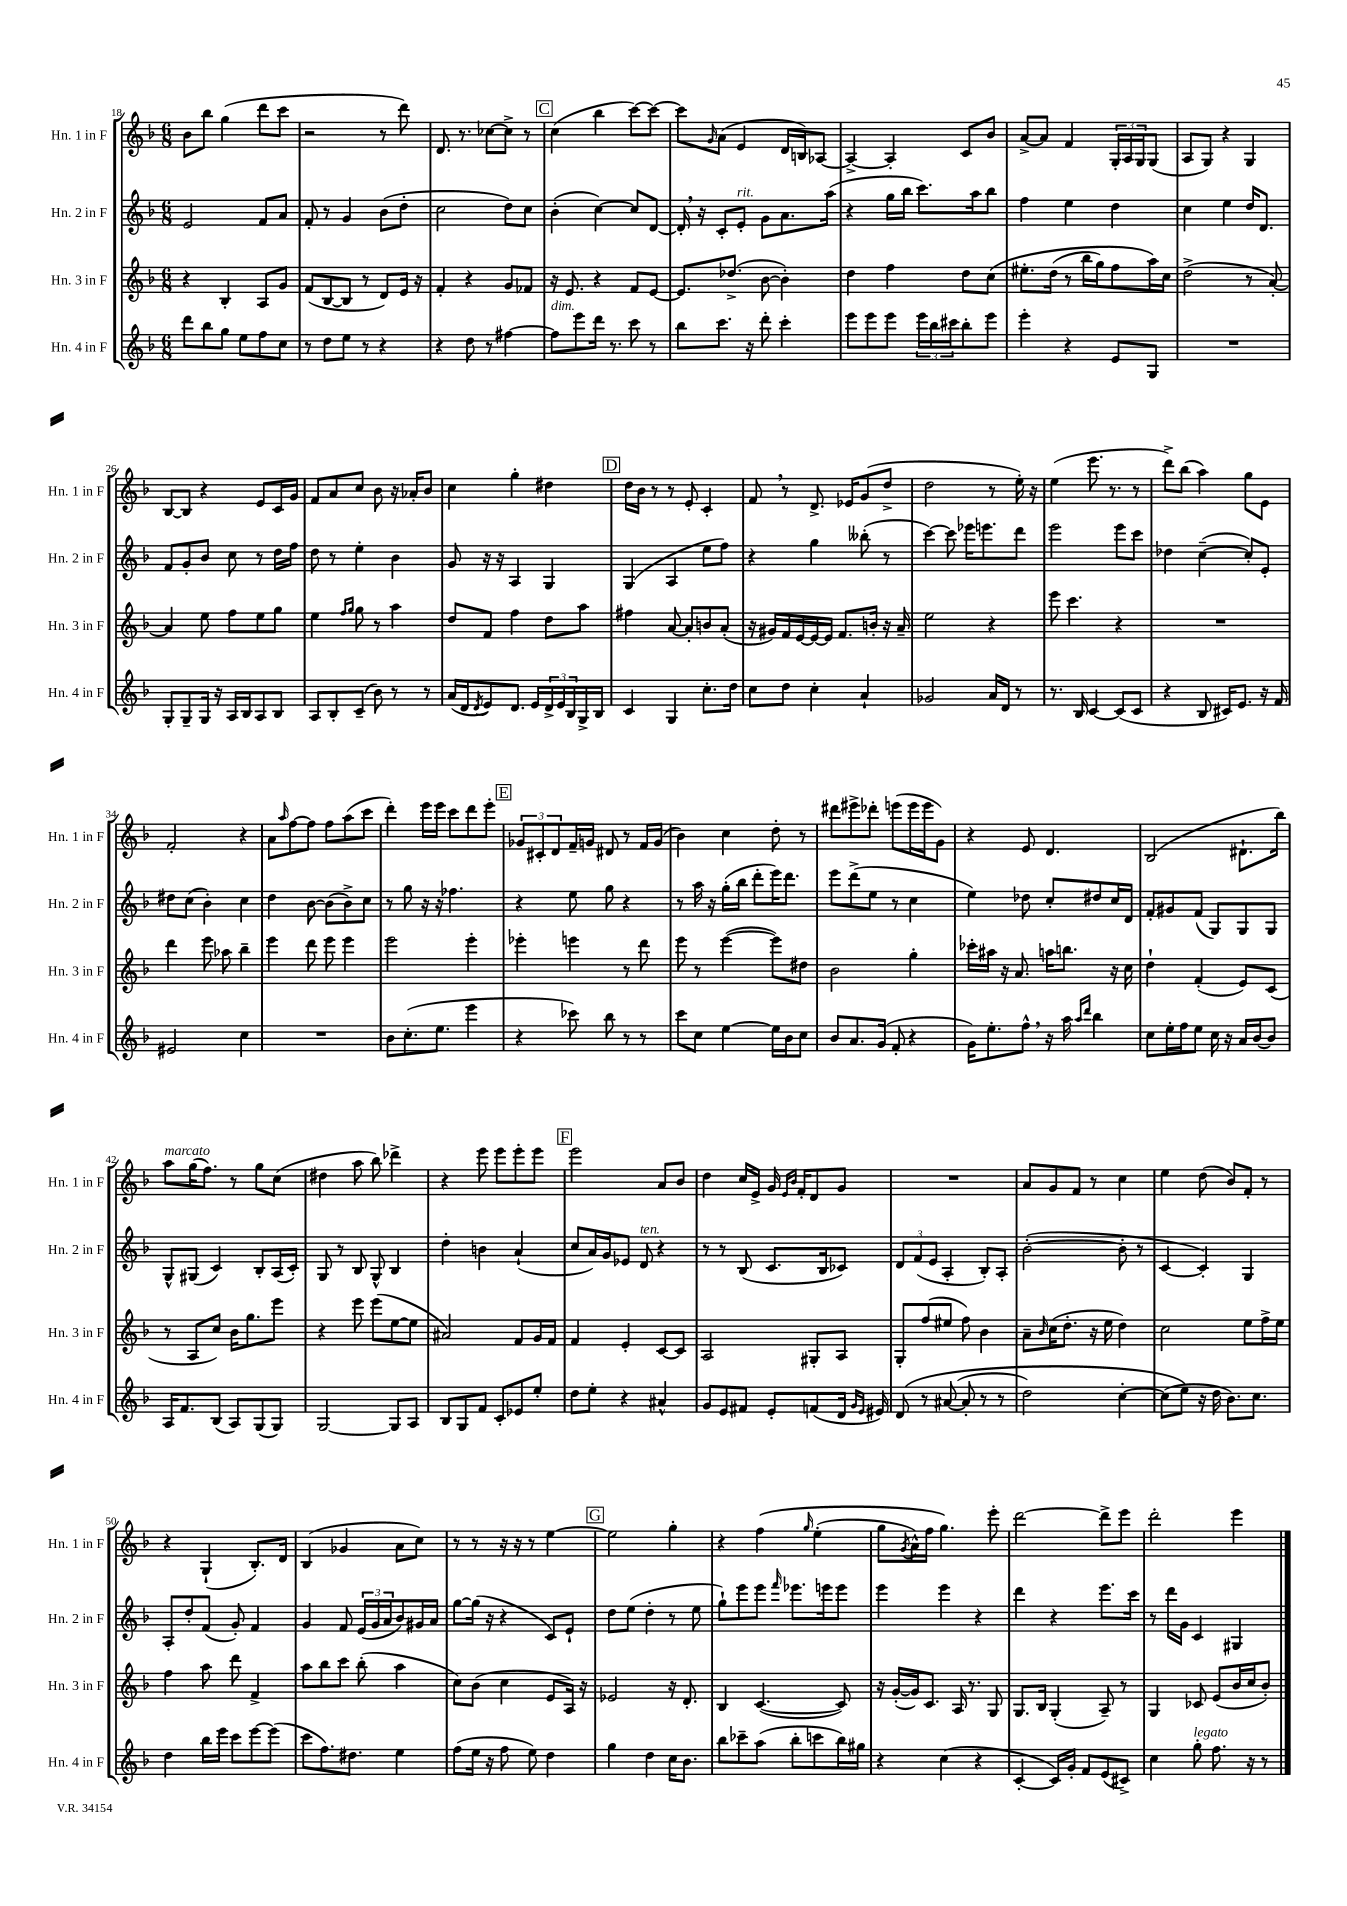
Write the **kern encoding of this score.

**kern	**kern	**kern	**kern
*part4	*part3	*part2	*part1
*staff4	*staff3	*staff2	*staff1
*I"Hn. 4 in F	*I"Hn. 3 in F	*I"Hn. 2 in F	*I"Hn. 1 in F
*I'Hn. 4 in F	*I'Hn. 3 in F	*I'Hn. 2 in F	*I'Hn. 1 in F
*clefG2	*clefG2	*clefG2	*clefG2
*k[b-]	*k[b-]	*k[b-]	*k[b-]
*M6/8	*M6/8	*M6/8	*M6/8
=18	=18	=18	=18
8ddd\L	4r	2e/	8b-\L
8bb-\	.	.	8bb-\J
8gg\J	4B-'/	.	(4gg\
8ee\L	.	.	.
8ff\	8A/L	8f/L	8ddd\L
8cc\J	8g/J	8a/J	8ccc\J
=19	=19	=19	=19
8r	(8f/L	8f'/	2r
8dd\L	[8B-/	8r	.
8ee\J	8B-/J]	4g/	.
8r	8r	.	.
4r	8d/L)	(8b-\L	8r
.	16e/Jk	8dd'\J	8ddd\)
.	16r	.	.
=20	=20	=20	=20
4r	4f'/	2cc\	8.d/
.	.	.	8.r
8dd\	4r	.	.
8r	.	.	[8cc-X\L
[4ff#X\	8g/L	8dd\L)	8cc-^\J]
.	8f-X/J	8cc\J	8r
!!LO:REH:place=s1:t=C
=21	=21	=21	=21
!LO:TX:a:i:t=dim.	!	!	!
8ff#\L]	16r	(4b-'\	(4cc\
.	8.e/	.	.
8eee\	.	.	.
16ddd\Jk	4r	[4cc\)	4bb-\
8.r	.	.	.
8ccc\	8f/L	8cc/L]	[8ccc\L)
8r	[8e/J	[8d/J	8ccc\J_
=22	=22	=22	=22
8bb-\L	8.e/L]	16d',/]	8ccc\L]
.	.	16r	.
.	.	.	16qqg/
8.ccc\J	.	8c'/L	(8a\J
.	(8.dd-X^/J	.	.
!	!	!LO:TX:a:i:t=rit.	!
.	.	8e'/J	4e/
16r	.	.	.
8ddd'\	[8b-\	8g\L	.
4ccc'\	4b-'\])	8.a\	16d/LL
.	.	.	16Bn/J)
.	.	.	[8A-X/J
.	.	(16aa\Jk	.
=23	=23	=23	=23
8eee\L	4dd\	4r	4A-^/_
8eee\	.	.	.
8eee\J	4ff\	16gg\LL	4A-'/]
.	.	16bb-\JJ	.
24eee\LL	.	8.ccc\L)	.
24bb-\	.	.	.
24ccc#X\J	.	.	.
8bb-'\	8dd\L	.	8c/L
.	.	16aa\k	.
8eee\J	(8cc\J	8bb-\J	8b-/J
=24	=24	=24	=24
4eee'\	8.ee#X'\L	4ff\	[8a^/L
.	.	.	8a/J]
.	(16dd\Jk	.	.
4r	8r	4ee\	4f/
.	16bb-\LL	.	.
.	16gg\J)	.	.
8e/L	8ff\	4dd\	24G'/LL
.	.	.	24A/
.	.	.	24G/J
8G/J	16aa\L)	.	(8G/J
.	16cc\JJ	.	.
=25	=25	=25	=25
2.r	(2dd^\	4cc\	8A/L
.	.	.	8G/J)
.	.	4ee\	4r
.	8r	16dd/KL	4G/
.	.	8.d/J	.
.	[8a'/)	.	.
!!LO:LB:g=z
=26	=26	=26	=26
8G'/L	4a/]	8f/L	[8B-/L
8G~/	.	8g'/	8B-/J]
16G/Jk	8ee\	8b-/J	4r
16r	.	.	.
16A/LL	8ff\L	8cc\	.
16B-/J	.	.	.
8A/	8ee\	8r	8e/L
8B-/J	8gg\J	16dd\LL	16c/L
.	.	16ff\JJ	16g/JJ
=27	=27	=27	=27
8A/L	4ee\	8dd\	8f/L
8B-'/	.	8r	8a/
.	16qqff/LL	.	.
.	16qqgg/JJ	.	.
(8c~/J	8gg\	4ee'\	8cc/J
8b-\)	8r	.	8b-\
8r	4aa\	4b-\	16r
.	.	.	16a-X'/KL
8r	.	.	8b-/J
=28	=28	=28	=28
(16a/LL	8dd/L	8g/	4cc\
16d/J	.	.	.
8qd/	.	.	.
8e/)	8f/J	16r	.
.	.	16r	.
8.d/J	4ff\	4A/	4gg'\
16e/LL	.	.	.
24d^/	8dd\L	4G/	4dd#X\
24e/	.	.	.
24B-/	.	.	.
16G^/	8aa\J	.	.
16B-/JJ	.	.	.
!!LO:REH:place=s1:t=D
=29	=29	=29	=29
4c/	4ff#X\	(4G/	16dd\LL
.	.	.	16b-\JJ
.	.	.	8r
4G/	[8a/	4A/	8r
.	8a'/L]	.	8e'/
8.cc'\L	8bn/	8ee\L	4c'/
.	(8a'/J	8ff\J)	.
16dd\Jk	.	.	.
=30	=30	=30	=30
8cc\L	16r	4r	8f,/
.	16g#X/LL)	.	.
8dd\J	16f/	.	8r
.	[16e/	.	.
4cc'\	16e/_	4gg\	8.d^/
.	16e/JJ]	.	.
.	8.f/L	.	.
.	.	.	16e-X/KL
4a`/	.	(8bb--X'\	(8g/
.	16bn'/Jk	.	.
.	16r	8r	8dd^/J
.	16a~/	.	.
=31	=31	=31	=31
2g-X/	2ee\	[4ccc\)	2dd\
.	.	8ccc\]	.
.	.	16eee-X\KL	.
.	.	8.eeen\	.
16a/LL	4r	.	8r
16d/JJ	.	.	.
8r	.	8ddd\J	16ee'\)
.	.	.	16r
=32	=32	=32	=32
8.r	8eee\	2eee\	(4ee\
.	4.ccc\	.	.
16B-/	.	.	.
[4c/	.	.	8.eee\
.	.	.	8.r
(8c/L]	4r	8eee\L	.
8c/J	.	8ccc\J	8r
=33	=33	=33	=33
4r	2.r	4dd-X\	8ddd^\L)
.	.	.	(8bb-\J
8B-/	.	([4cc~\	4aa\)
16c#X/KL)	.	.	.
8.e/J	.	.	.
.	.	8cc'/L])	8gg\L
16r	.	8e'/J	8e\J
16f/	.	.	.
!!LO:LB:g=z
=34	=34	=34	=34
2e#X/	4ddd\	8dd#X\L	2f'/
.	.	(8cc\J	.
.	8eee\	4b-'\)	.
.	8aa-X\	.	.
4cc\	4bb-~\	4cc\	4r
=35	=35	=35	=35
2.r	4eee\	4dd\	8a\L
.	.	.	16qqaa/
.	.	.	[8ff\
.	8ddd\	[8b-\	8ff\J]
.	8eee\	(8b-\L]	8ff\L
.	4eee\	8b-^\)	(8aa\
.	.	8cc\J	8ccc\J
=36	=36	=36	=36
8b-\L	2eee\	8r	4ddd'\)
(8.cc'\	.	8gg\	.
.	.	16r	16eee\LL
8.ee\J	.	16r	16eee\JJ
.	.	4.ff-X\	8ccc\L
4eee\	4eee'\	.	8ddd\
.	.	.	8eee'\J
!!LO:REH:place=s1:t=E
=37	=37	=37	=37
4r	4eee-X'\	4r	12g-X/L
.	.	.	12c#X'/
.	.	.	12d/
8ccc-X\)	4eeen\	8ee\	16f~/L
.	.	.	16gn/JJ
8bb-\	.	8gg\	8d#X/
8r	8r	4r	8r
8r	8ddd\	.	16f/LL
.	.	.	(16g/JJ
=38	=38	=38	=38
8ccc\L	8eee\	8r	4b-\)
8cc\J	8r	16aa\	.
.	.	16r	.
[4ee\	([4eee\	(16gg'\LL	4cc\
.	.	16bb-\JJ	.
.	.	8ddd'\L	.
16ee\LL]	8eee\L])	16eee\K)	8dd'\
16b-\J	.	8.ddd\J	.
8cc\J	8dd#X\J	.	8r
=39	=39	=39	=39
8b-/L	2b-\	8eee\L	8ddd#X\L
8.a/	.	(8ddd^\	8eee#X^\
.	.	8ee\J	8ddd-X'\J
(16g/Jk	.	.	.
8f'/	.	8r	(8eeen\L
4r	4gg'\	4cc\	16eee\L
.	.	.	16eee\J
.	.	.	8g\J)
=40	=40	=40	=40
16g\KL)	16ccc-X'\LL	4ee\)	4r
8.ee'\	16aa#X\JJ	.	.
.	16r	.	.
.	8.a/	.	.
8ff^^,\J	.	8dd-X\	8e/
16r	16aan\KL	8cc'/L	4.d/
16aa\	8.bbn\J	.	.
16qqaa/LL	.	.	.
16qqddd/JJ	.	.	.
4bb-\	.	8dd#X/	.
.	16r	16cc/L	.
.	16cc\	16d/JJ	.
=41	=41	=41	=41
8cc\L	4dd`\	8f'/L	(2B-/
16ee'\L	.	8g#X/	.
16ff\J	.	.	.
8ee\J	(4f'/	(8f/J	.
16cc\	.	8G/L)	.
16r	.	.	.
16a/LL	8e/L)	8G/	8.d#X`\L
[16b-/J	.	.	.
8b-/J]	(8c/J	8G/J	.
.	.	.	16bb-\Jk)
!!LO:LB:g=z
=42	=42	=42	=42
!	!	!	!LO:TX:a:i:t=marcato
16A/KL	8r	8G^^/L	8aa\L
8.f/	.	.	.
.	8A/L	(8G#X/J	(16gg\K
.	.	.	8.ff\J)
(8B-/J	8cc/J)	4c/)	.
8A/L)	16b-\KL	.	8r
.	8.gg\	.	.
(8G/	.	8B-'/L	8gg\L
8G/J)	8eee\J	(16A/L	(8cc\J
.	.	16c'/JJ)	.
=43	=43	=43	=43
[2G/	4r	8G/	4dd#X\
.	.	8r	.
.	8eee\	8B-/	8aa\
.	(8eee\L	8G^^/	8bb-\)
8G/L]	[8ee\	4B-/	4ddd-X^\
8A/J	8ee\J]	.	.
=44	=44	=44	=44
8B-/L	2a#X/)	4dd'\	4r
8G/	.	.	.
8f/J	.	4bn\	8eee\
8c'/L	.	.	8eee\L
8e-X/	8f/L	(4a`/	8eee'\
8ee'/J	16g/L	.	8eee\J
.	16f/JJ	.	.
!!LO:REH:place=s1:t=F
=45	=45	=45	=45
8dd\L	4f/	8cc/L	2eee\
8ee'\J	.	16a/L)	.
.	.	16g/J	.
4r	4e'/	8e-X/J	.
!	!	!LO:TX:a:i:t=ten.	!
.	.	8d/	.
4a#X^^/	[8c/L	4r	8a/L
.	8c/J]	.	8b-/J
=46	=46	=46	=46
8g/L	2A/	8r	4dd\
8e/	.	8r	.
8f#X/J	.	(8B-/	16cc/LL
.	.	.	16e^/JJ
8e'/L	.	8.c/L	16g/
.	.	.	16qqe/LL
.	.	.	16qqb-/JJ
.	.	.	16f'/KL
(8fn/	8G#X'/L	.	8d/
.	.	16B-/k	.
16d/Jk	8A/J	8c-X/J)	8g/J
16qqg/LL	.	.	.
16qqe/JJ	.	.	.
16e#X/)	.	.	.
=47	=47	=47	=47
(8d/	8G'/L	12d/L	2.r
.	.	(12f/	.
8r	(8ff/	.	.
.	.	12e/J	.
([8a#X/	8ee#X/J	4A'/	.
8a#'/]	8ff\)	.	.
8r	4b-\	8B-'/L)	.
8r	.	8A'/J	.
=48	=48	=48	=48
2dd\)	8a~\L	([2b-'\	8a/L
.	16qqb-/	.	.
.	(16cc\K	.	8g/
.	8.dd'\J	.	.
.	.	.	8f/J
.	16r	.	8r
.	16ee\	.	.
[4cc'\	4dd\)	8b-'\]	4cc\
.	.	8r	.
=49	=49	=49	=49
(8cc\L]	2cc\	[4c/	4ee\
8ee\J)	.	.	.
16r	.	4c'/])	(8dd\
16dd\	.	.	.
8.b-\L)	.	.	8b-/L)
.	8ee\L	4G/	8f'/J
8.cc\J	.	.	.
.	16ff^\L	.	8r
.	16ee\JJ	.	.
!!LO:LB:g=z
=50	=50	=50	=50
4dd\	4ff\	8A'/L	4r
.	.	8dd'/	.
16bb-\LL	8aa\	(8f/J	(4G`/
16eee\JJ	.	.	.
8ccc\L	8ddd\	8g'/)	.
[8eee\	4f^/	4f/	8.B-'/L)
(8eee\J]	.	.	.
.	.	.	16d/Jk
=51	=51	=51	=51
8ccc\L	8aa\L	4g/	(4B-/
8.ff\)	8bb-\	.	.
.	8ccc\J	8f/	4g-X/
8.dd#X\J	.	.	.
.	(8bb-'\	(24e/LL	.
.	.	24g/	.
.	.	24a/J	.
4ee\	4aa\	8b-/)	8a\L
.	.	16g#X/L	8cc\J)
.	.	16a/JJ	.
=52	=52	=52	=52
(8ff\L	8cc\L)	[8gg\L	8r
16ee\Jk	(8b-\J	(16gg\Jk]	8r
16r	.	16r	.
8ff\	4cc\	4r	16r
.	.	.	16r
8ee\)	.	.	8r
4dd\	8e/L	8c/L)	[4ee\
.	16A/Jk)	8e`/J	.
.	16r	.	.
!!LO:REH:place=s1:t=G
=53	=53	=53	=53
4gg\	2e-X/	8dd\L	2ee\]
.	.	(8ee\J	.
4dd\	.	4dd'\	.
16cc\KL	16r	8r	4gg'\
8.b-\J	8.d'/	.	.
.	.	8ee\	.
=54	=54	=54	=54
8bb-\L	4B-/	8gg`\L)	4r
8ccc-X~\	.	8eee\	.
(8aa\J	([4.c/	8eee\J	(4ff\
.	.	16qqfff/	.
8bb-'\L	.	8.eee-X\L	.
.	.	.	16qqgg/
8cccn\	.	.	(4ee'\
.	.	16eeen\k	.
16bb-\L)	8c/])	8eee\J	.
16gg#X\JJ	.	.	.
=55	=55	=55	=55
4r	16r	4eee\	8gg\L
.	([16g'/LL	.	.
.	.	.	8qg/
.	16g/J])	.	16a^^\L)
.	8.c/J	.	16ff\JJ
(4cc\	.	4eee\	4.gg\)
.	16A/	.	.
.	8.r	.	.
4r	.	4r	.
.	8G/	.	8eee'\
=56	=56	=56	=56
[4c'/	8.G/L	4ddd\	[2ddd\
.	16B-/Jk	.	.
16c/LL])	(4G'/	4r	.
16g'/JJ	.	.	.
8f/L	.	.	.
(8e/	8A~/)	8.eee\L	8ddd^\L]
8c#X^/J)	8r	.	8eee\J
.	.	16ccc\Jk	.
=57	=57	=57	=57
4cc\	4G/	8r	2ddd'\
.	.	16ddd\LL	.
.	.	16g\JJ	.
!LO:TX:a:i:t=legato	!	!	!
8gg'\	8c-X/	4c/	.
8.ff\	(8e/L	.	.
.	16b-/L	4G#X/	4eee\
16r	16cc/J	.	.
8r	8b-'/J)	.	.
==	==	==	==
*-	*-	*-	*-
